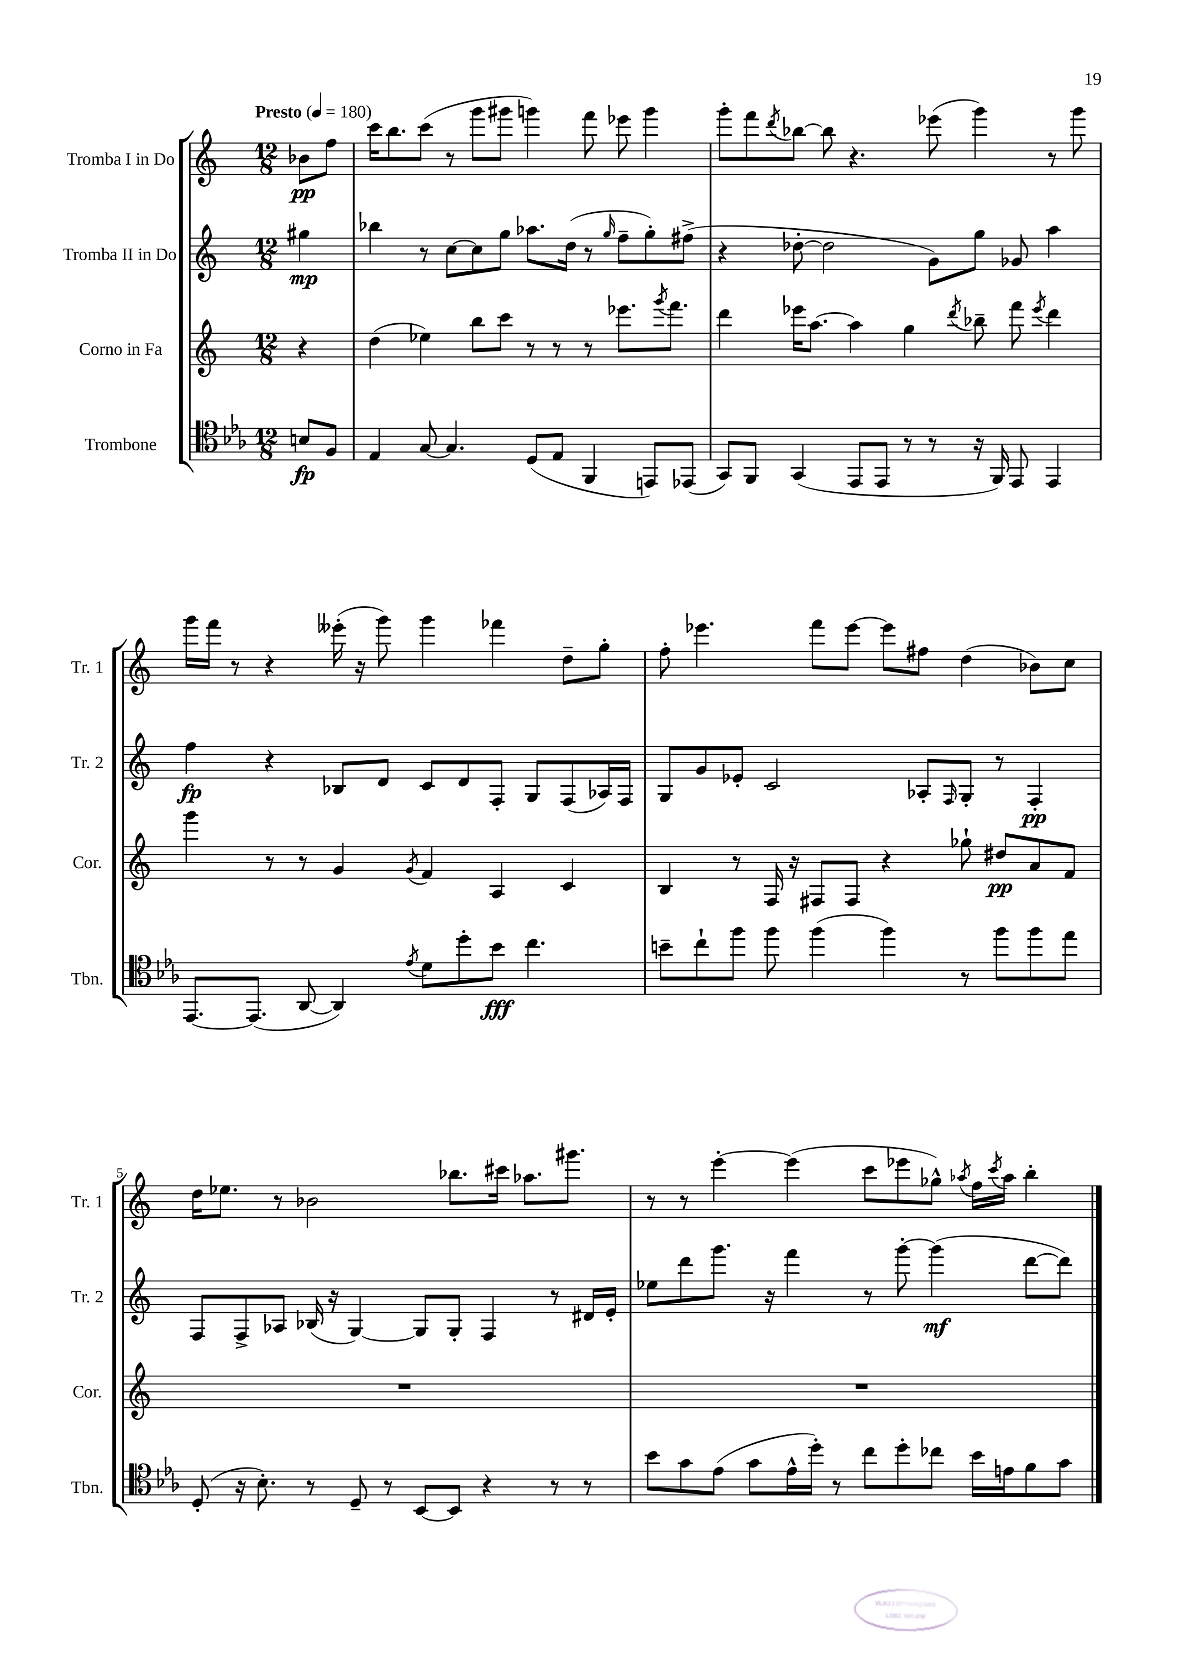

**kern	**dynam	**kern	**dynam	**kern	**dynam	**kern	**dynam
*part4	*part4	*part3	*part3	*part2	*part2	*part1	*part1
*staff4	*staff4	*staff3	*staff3	*staff2	*staff2	*staff1	*staff1
*I"Trombone	*	*I"Corno in Fa	*	*I"Tromba II in Do	*	*I"Tromba I in Do	*
*I'Tbn.	*	*I'Cor.	*	*I'Tr. 2	*	*I'Tr. 1	*
*clefC4	*	*clefG2	*	*clefG2	*	*clefG2	*
*k[b-e-a-]	*	*k[]	*	*k[]	*	*k[]	*
*M12/8	*	*M12/8	*	*M12/8	*	*M12/8	*
*MM180	*	*MM180	*	*MM180	*	*MM180	*
=	=	=	=	=	=	=	=
!	!	!	!	!	!	!LO:TX:a:B:t=Presto	!
8Bn/L	fp	4r	.	4gg#X\	mp	8b-X\L	pp
8F/J	.	.	.	.	.	8ff\J	.
=1	=1	=1	=1	=1	=1	=1	=1
4E-/	.	(4dd\	.	4bb-X\	.	16ccc\KL	.
.	.	.	.	.	.	8.bb\	.
[8G/	.	4ee-X\)	.	8r	.	(8ccc\J	.
4.G/]	.	.	.	[8cc\L	.	8r	.
.	.	8bb\L	.	8cc\]	.	8ggg\L	.
.	.	8ccc\J	.	8gg\J	.	8ggg#X\J	.
(8D/L	.	8r	.	8.aa-X\L	.	4gggn\)	.
8E-/J	.	8r	.	.	.	.	.
.	.	.	.	(16dd\Jk	.	.	.
4FF/	.	8r	.	8r	.	8fff\	.
.	.	.	.	16qqgg/	.	.	.
.	.	8.eee-X\L	.	8ff~\L	.	8eee-X\	.
8EEn/L)	.	.	.	8gg'\)	.	4ggg\	.
.	.	8qggg/	.	.	.	.	.
.	.	8.fff\J	.	.	.	.	.
(8EE-X/J	.	.	.	(8ff#X^\J	.	.	.
=2	=2	=2	=2	=2	=2	=2	=2
8GG/L)	.	4ddd\	.	4r	.	8ggg'\L	.
8FF/J	.	.	.	.	.	8fff\	.
.	.	.	.	.	.	8qddd/	.
(4GG/	.	16eee-X\KL	.	[8dd-X'\	.	[8bb-X\J	.
.	.	[8.aa\J	.	.	.	.	.
.	.	.	.	2dd-\]	.	8bb-\]	.
8EE-/L	.	4aa\]	.	.	.	4.r	.
8EE-/J	.	.	.	.	.	.	.
8r	.	4gg\	.	.	.	.	.
8r	.	.	.	8g\L)	.	(8eee-X\	.
.	.	8qddd/	.	.	.	.	.
16r	.	8bb-X~\	.	8gg\J	.	4ggg\)	.
16FF/)	.	.	.	.	.	.	.
8EE-/	.	8fff\	.	8g-X/	.	.	.
.	.	8qeee-/	.	.	.	.	.
4EE-/	.	4ddd\	.	4aa\	.	8r	.
.	.	.	.	.	.	8ggg\	.
!!LO:LB:g=z
=3	=3	=3	=3	=3	=3	=3	=3
[8.EE-/L	.	4ggg\	.	4ff\	fp	16ggg\LL	.
.	.	.	.	.	.	16fff\JJ	.
.	.	.	.	.	.	8r	.
(8.EE-/J]	.	.	.	.	.	.	.
.	.	8r	.	4r	.	4r	.
[8AA-/	.	8r	.	.	.	.	.
4AA-/])	.	4g/	.	8B-X/L	.	(16eee--X'\	.
.	.	.	.	.	.	16r	.
.	.	.	.	8d/J	.	8ggg\)	.
8qe-/	.	8qg/	.	.	.	.	.
8d\L	.	4f/	.	8c/L	.	4ggg\	.
8dd'\	.	.	.	8d/	.	.	.
8b-\J	fff	4A/	.	8F'/J	.	4fff-X\	.
4.cc\	.	.	.	8G/L	.	.	.
.	.	4c/	.	(8F/	.	8dd~\L	.
.	.	.	.	16A-X/L)	.	8gg'\J	.
.	.	.	.	16F/JJ	.	.	.
=4	=4	=4	=4	=4	=4	=4	=4
8bn~\L	.	4B/	.	8G/L	.	8ff'\	.
8cc`\	.	.	.	8g/	.	4.eee-X\	.
8ff\J	.	8r	.	8e-X'/J	.	.	.
8ff\	.	16F/	.	2c/	.	.	.
.	.	16r	.	.	.	.	.
(4ff\	.	8F#X/L	.	.	.	8fff\L	.
.	.	8F#/J	.	.	.	[8eee-\J	.
4ff\)	.	4r	.	.	.	8eee-\L]	.
.	.	.	.	8A-X'/L	.	8ff#X\J	.
.	.	.	.	16qqF/	.	.	.
8r	.	8gg-X`\	.	8G'/J	.	(4dd\	.
8ff\L	.	8dd#X/L	pp	8r	.	.	.
8ff\	.	8a/	.	4F'/	pp	8b-X\L)	.
8ee-\J	.	8f/J	.	.	.	8cc\J	.
!!LO:LB:g=z
=5	=5	=5	=5	=5	=5	=5	=5
(8D'/	.	1.r	.	8F/L	.	16dd\KL	.
.	.	.	.	.	.	8.ee-X\J	.
16r	.	.	.	8F^/	.	.	.
8.B-'\)	.	.	.	.	.	.	.
.	.	.	.	8A-X/J	.	8r	.
8r	.	.	.	(16B-X/	.	2b-X\	.
.	.	.	.	16r	.	.	.
8D~/	.	.	.	[4G/)	.	.	.
8r	.	.	.	.	.	.	.
[8BB-/L	.	.	.	8G/L]	.	.	.
8BB-/J]	.	.	.	8G'/J	.	8.bb-X\L	.
4r	.	.	.	4F/	.	.	.
.	.	.	.	.	.	16ccc#X\Jk	.
.	.	.	.	.	.	8.aa-X\L	.
8r	.	.	.	8r	.	.	.
.	.	.	.	.	.	8.ggg#X\J	.
8r	.	.	.	16d#X/LL	.	.	.
.	.	.	.	16e'/JJ	.	.	.
=6	=6	=6	=6	=6	=6	=6	=6
8b-\L	.	1.r	.	8ee-X\L	.	8r	.
8g\	.	.	.	8ddd\	.	8r	.
(8e-\J	.	.	.	8.ggg\J	.	[4eee'\	.
8g\L	.	.	.	.	.	.	.
.	.	.	.	16r	.	.	.
16e-^^\L	.	.	.	4fff\	.	(4eee\]	.
16dd'\JJ)	.	.	.	.	.	.	.
8r	.	.	.	.	.	.	.
8cc\L	.	.	.	8r	.	8ccc\L	.
8dd'\	.	.	.	[8ggg'\	.	8eee-X\	.
8cc-X\J	.	.	.	(4ggg\]	mf	8gg-X^^\J)	.
.	.	.	.	.	.	8qaa-X/	.
16b-\LL	.	.	.	.	.	16ff\LL	.
.	.	.	.	.	.	8qccc/	.
16en\J	.	.	.	.	.	16aa-\JJ	.
8f\	.	.	.	[8ddd\L	.	4bb'\	.
8g\J	.	.	.	8ddd\J])	.	.	.
==	==	==	==	==	==	==	==
*-	*-	*-	*-	*-	*-	*-	*-
